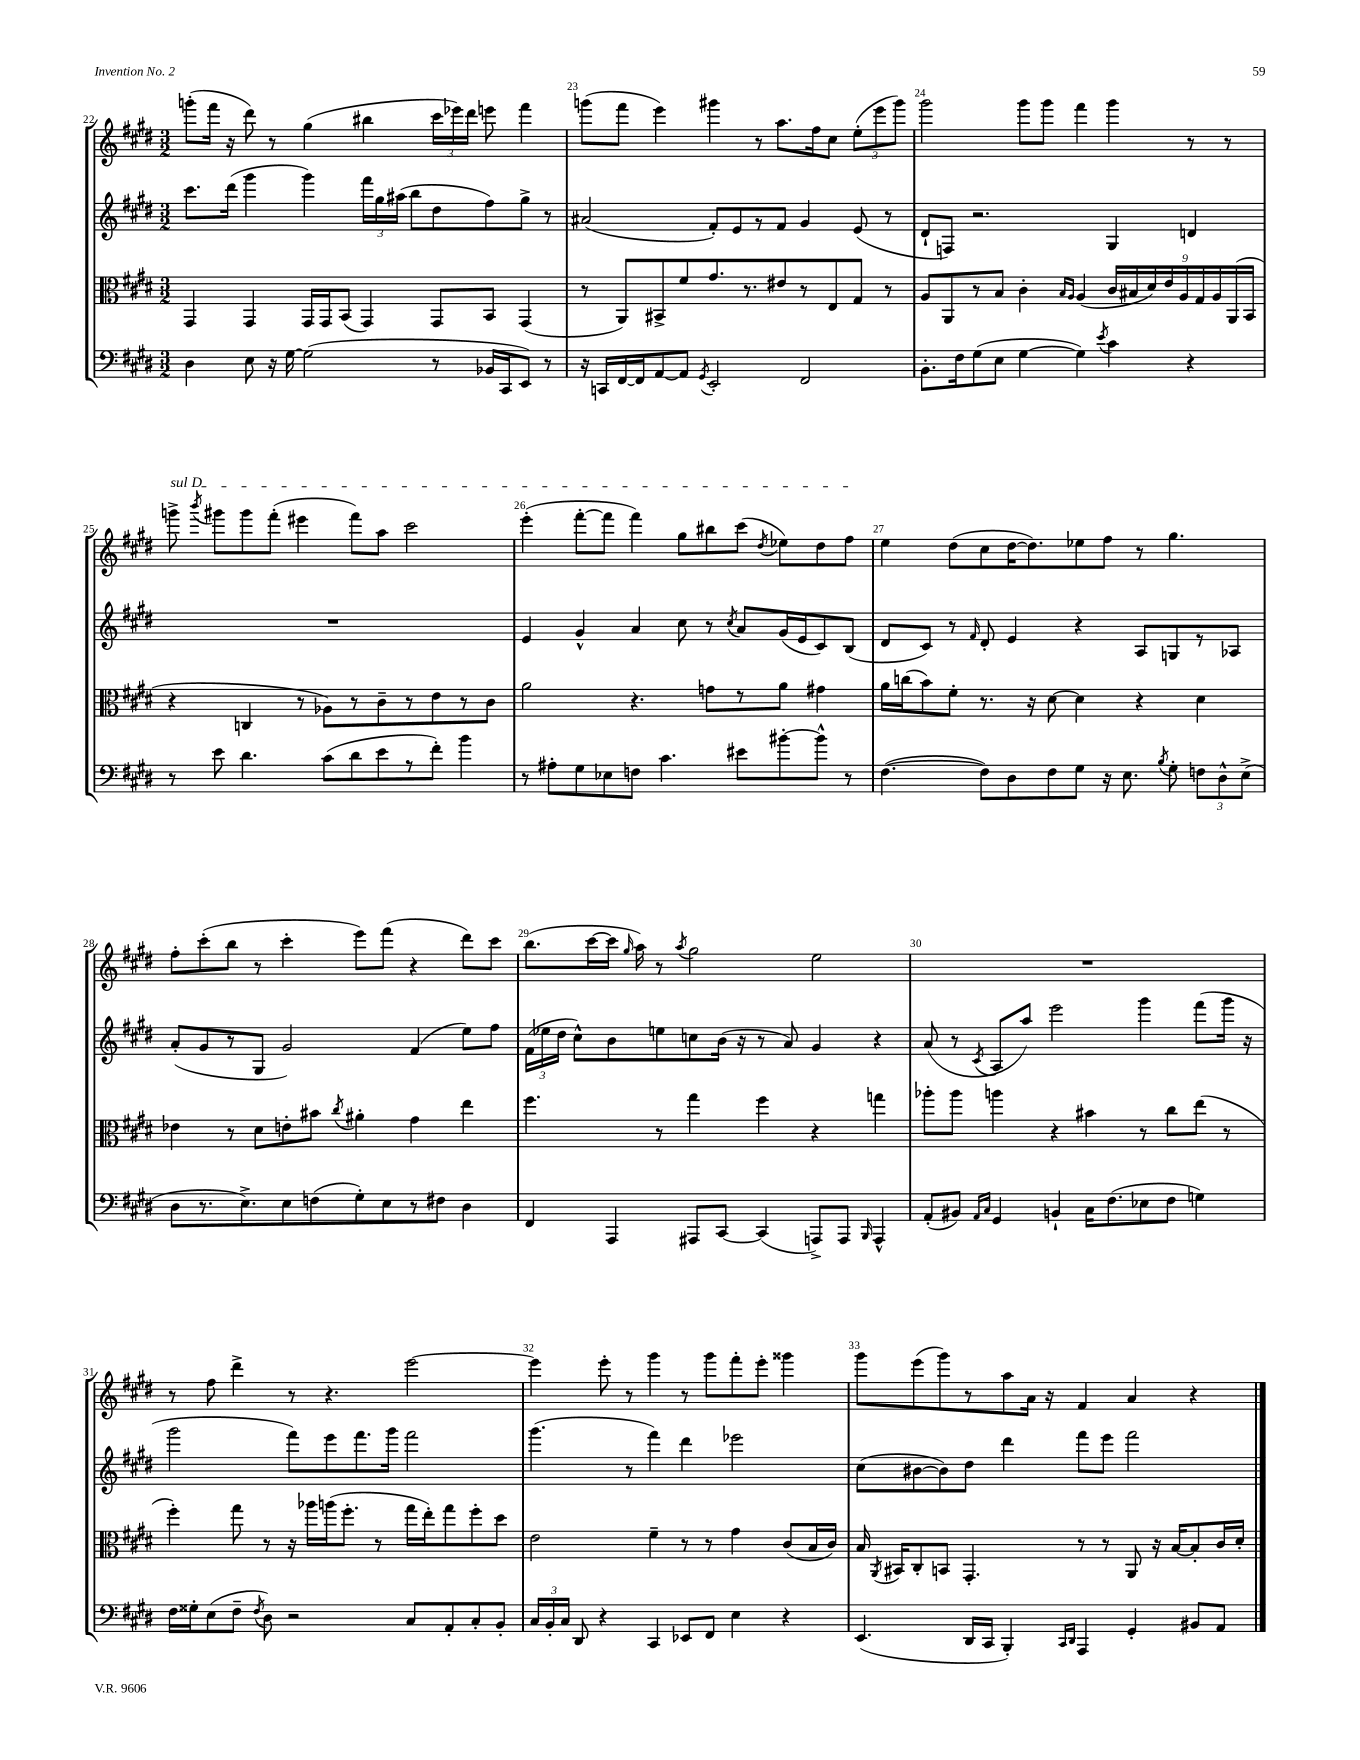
<<
\new StaffGroup <<
\new Staff = "s0" {
    \clef treble \key e \major \numericTimeSignature \time 3/2
    \autoBeamOff g'''8[-.( fis'''16] r16 dis'''8) r8 gis''4( bis''4 \tuplet 3/2 { cis'''16[ ees'''16) dis'''16] } e'''8 fis'''4 |
    g'''8[( fis'''8] e'''4) gis'''4 r8 a''8.[ fis''16 cis''8] \tuplet 3/2 { e''8[-.( e'''8 gis'''8]) } |
    gis'''2 gis'''8[ gis'''8] fis'''4 gis'''4 r8 r8 |
    \once \override TextSpanner.bound-details.left.text = \markup { \italic "sul D" } g'''8->\startTextSpan \acciaccatura { b'''8 } gis'''8[ gis'''8 fis'''8]-.( eis'''4 fis'''8[) a''8] cis'''2 |
    e'''4-.( fis'''8[~-. fis'''8] fis'''4) gis''8[ bis''8 cis'''8]( \acciaccatura { dis''8 } ees''8[) dis''8 fis''8]\stopTextSpan |
    e''4 dis''8[( cis''8 dis''16~ dis''8.) ees''8 fis''8] r8 gis''4. |
    fis''8[-. cis'''8-.( b''8] r8 cis'''4-. e'''8[) fis'''8]( r4 dis'''8[) cis'''8] |
    b''8.[( cis'''16~ cis'''16] \grace { gis''16 } a''16) r8 \acciaccatura { a''8 } gis''2 e''2 |
    R1. |
    r8 fis''8 dis'''4-> r8 r4. e'''2~ |
    e'''4 e'''8-. r8 gis'''4 r8 gis'''8[ fis'''8-. e'''8]-. gisis'''4 |
    gis'''8[ e'''8( gis'''8) r8 a''8 a'16] r16 fis'4 a'4 r4 \bar "|." |
}
\new Staff = "s1" {
    \clef treble \key e \major \numericTimeSignature \time 3/2
    \autoBeamOff cis'''8.[ dis'''16]( gis'''4 gis'''4) \tuplet 3/2 { fis'''16[ gis''16 ais''16]( } b''8[ dis''8 fis''8) gis''8]-> r8 |
    ais'2( fis'8[-.) e'8 r8 fis'8] gis'4 e'8( r8 |
    dis'8[-! f8]) r2. gis4 d'4 |
    R1. |
    e'4 gis'4-^ a'4 cis''8 r8 \acciaccatura { cis''8 } a'8[ gis'16( e'16 cis'8) b8]( |
    dis'8[ cis'8]) r8 \grace { fis'16 } dis'8-. e'4 r4 a8[ g8 r8 aes8] |
    a'8[-.( gis'8 r8 gis8] gis'2) fis'4( e''8[) fis''8] |
    \tuplet 3/2 { fis'16[( ees''16 dis''16] } cis''8[-^) b'8 e''8 c''8 b'16]( r16 r8 a'8) gis'4 r4 |
    a'8( r8 \acciaccatura { cis'8 } a8[ a''8]) e'''2 gis'''4 fis'''8[( gis'''16] r16 |
    gis'''2 fis'''8[) e'''8 fis'''8. gis'''16] fis'''2 |
    gis'''4.( r8 fis'''4) dis'''4 ees'''2 |
    cis''8[( bis'8~ bis'8) dis''8] dis'''4 fis'''8[ e'''8] fis'''2 \bar "|." |
}
\new Staff = "s2" {
    \clef alto \key e \major \numericTimeSignature \time 3/2
    \autoBeamOff gis,4 gis,4 gis,16[ gis,16 b,8]( gis,4) gis,8[ b,8] gis,4( |
    r8 a,8[) bis,8-> fis'8 gis'8. r8. eis'8 r8 e8 gis8] r8 |
    a8[ a,8 r8 b8] cis'4-. \grace { b16[ a16] } a4( \tuplet 9/8 { cis'16[ bis16 dis'16) e'16 a16 gis16 a16 a,16( b,16] } |
    r4 c4 r8 aes8[) r8 cis'8-- r8 e'8 r8 cis'8] |
    a'2 r4. g'8[ r8 a'8] gis'4 |
    a'16[ c''16( b'8) fis'8]-. r8. r16 dis'8~ dis'4 r4 dis'4 |
    ees'4 r8 dis'8[ e'8-. bis'8] \acciaccatura { cis''8 } ais'4-. gis'4 e''4 |
    fis''4. r8 gis''4 fis''4 r4 g''4 |
    aes''8[-. aes''8] a''4 r4 bis'4 r8 cis''8[ e''8]( r8 |
    fis''4-.) gis''8 r8 r16 aes''16[ a''16( fis''8.]-. r8 gis''16[ e''16-.) gis''8 fis''8-. dis''8] |
    e'2 fis'4-- r8 r8 gis'4 cis'8[( b16 cis'16]) |
    b16 \acciaccatura { a,8 } bis,16[ cis8-. b,8] gis,4.-. r8 r8 a,8 r16 b16[~ b8-. cis'16 dis'16]-. \bar "|." |
}
\new Staff = "s3" {
    \clef bass \key e \major \numericTimeSignature \time 3/2
    \autoBeamOff dis4 e8 r16 gis16~ gis2( r8 bes,16[ cis,16 e,8]) r8 |
    r16 c,16[ fis,16~ fis,16 a,8~ a,8] \acciaccatura { gis,8 } e,2-. fis,2 |
    b,8.[-. fis16 gis8( e8] gis4~ gis4) \acciaccatura { e'8 } cis'4 r4 |
    r8 e'8 dis'4. cis'8[( dis'8 e'8 r8 fis'8]-.) b'4 |
    r8 ais8[-. gis8 ees8 f8] cis'4. eis'8[ bis'8~-. bis'8]-^ r8 |
    fis4.~( fis8[) dis8 fis8 gis8] r16 e8. \acciaccatura { b8 } gis8-. \tuplet 3/2 { f8[ dis8-^ e8]->( } |
    dis8[ r8. e8.->) e8 f8( gis8-.) e8 r8 fis8] dis4 |
    fis,4 a,,4 ais,,8[ cis,8]~ cis,4( a,,8[->) a,,8] \grace { b,,16 } a,,4-^ |
    a,8[-.( bis,8]) \grace { a,16[ cis16] } gis,4 b,4-! cis16[ fis8.( ees8 fis8] g4) |
    fis16[ gisis16-. e8( fis8]-- \acciaccatura { fis8 } dis8) r2 cis8[ a,8-. cis8-. b,8]-. |
    \tuplet 3/2 { cis16[ b,16-. cis16] } dis,8 r4 cis,4 ees,8[ fis,8] e4 r4 |
    e,4.( dis,16[ cis,16] b,,4-.) \grace { cis,16[ dis,16] } a,,4 gis,4-. bis,8[ a,8] \bar "|." |
}
>>
>>
\layout { \context { \Score currentBarNumber = #22 \override BarNumber.break-visibility = ##(#f #t #t) barNumberVisibility = #all-bar-numbers-visible } }
